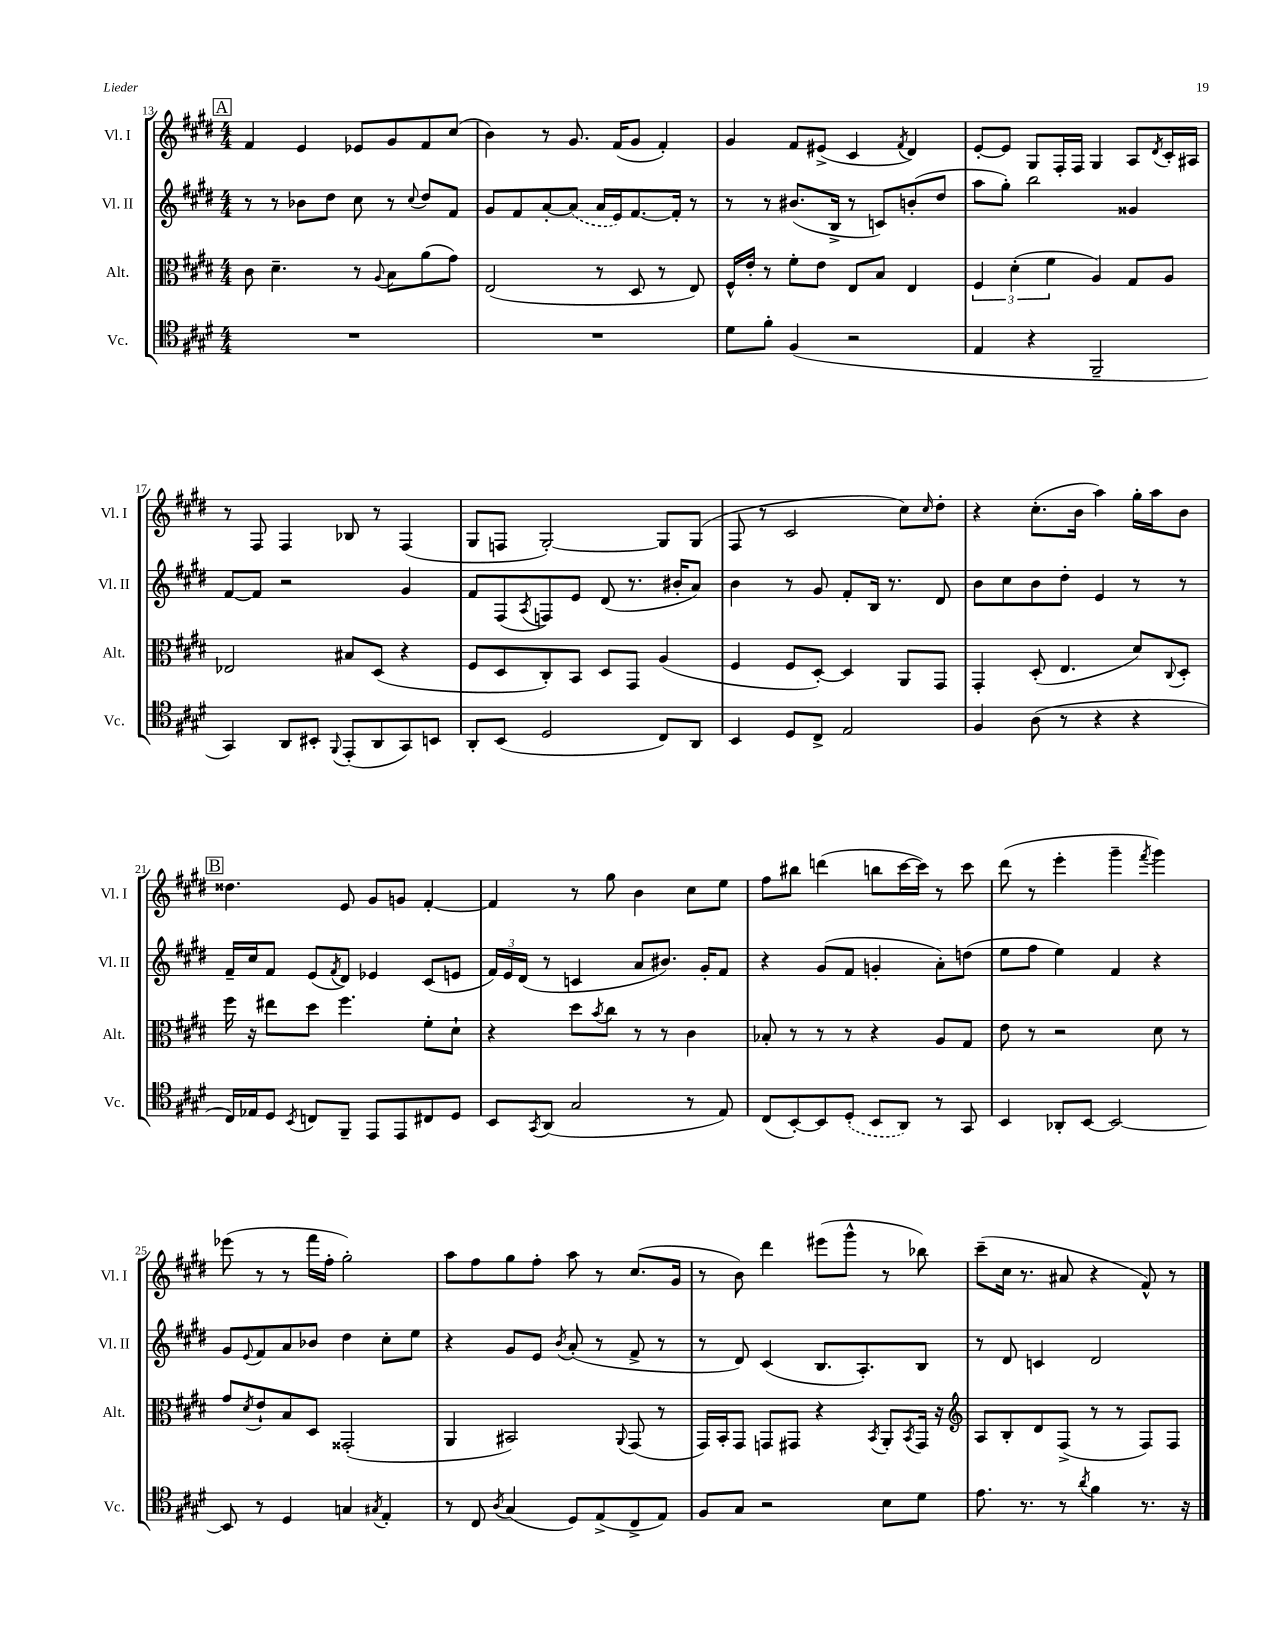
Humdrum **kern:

**kern	**kern	**kern	**kern
*part4	*part3	*part2	*part1
*staff4	*staff3	*staff2	*staff1
*I"Vc.	*I"Alt.	*I"Vl. II	*I"Vl. I
*I'Vc.	*I'Alt.	*I'Vl. II	*I'Vl. I
*clefC4	*clefC3	*clefG2	*clefG2
*k[f#c#g#d#]	*k[f#c#g#d#]	*k[f#c#g#d#]	*k[f#c#g#d#]
*M4/4	*M4/4	*M4/4	*M4/4
!!LO:REH:place=s1:t=A
=13	=13	=13	=13
1r	8c#\	8r	4f#/
.	4.d#~\	8r	.
.	.	8b-X\L	4e/
.	.	8dd#\J	.
.	8r	8cc#\	8e-X/L
.	8qqA/	.	.
.	8B\L	8r	8g#/
.	.	8qqcc#/	.
.	(8a\	8dd#/L	8f#/
.	8g#\J)	8f#/J	(8cc#/J
=14	=14	=14	=14
1r	(2E/	8g#/L	4b\)
.	.	8f#/	.
.	.	[8a'/	8r
.	.	(8a/J]	8.g#/
.	8r	16a/LL	.
.	.	16e/J)	(16f#/KL
.	8D#/	[8.f#/	8g#/J
.	8r	.	4f#'/)
.	.	16f#'/Jk]	.
.	8E/)	8r	.
=15	=15	=15	=15
8d#\L	16F#^^/LL	8r	4g#/
.	16e'/JJ	.	.
8f#'\J	8r	8r	.
(4F#/	8f#'\L	(8.b#X/L	8f#/L
.	8e\J	.	(8e#X^/J
.	.	16B^/Jk	.
2r	8E/L	8r	4c#/
.	8B/J	8cn/L)	.
.	.	.	8qf#/
.	4E/	(8bn'/	4d#/)
.	.	8dd#/J	.
=16	=16	=16	=16
4E/	6F#/	8aa\L	[8e'/L
.	.	8gg#'\J)	8e/J]
.	(6d#'\	.	.
4r	.	2bb\	8G#/L
.	6f#\	.	.
.	.	.	16F#'/L
.	.	.	16F#/JJ
2FF#~/	4A/)	.	4G#/
.	8G#/L	4g##X/	8A/L
.	.	.	8qd#/
.	8A/J	.	16c#'/L
.	.	.	16A#X/JJ
!!LO:LB:g=z
=17	=17	=17	=17
4GG#/)	2E-X/	[8f#/L	8r
.	.	8f#/J]	8F#/
8AA/L	.	2r	4F#/
8BB#X'/J	.	.	.
8qqFF#/	.	.	.
(8EE'/L	8B#X/L	.	8B-X/
8AA/	(8D#/J	.	8r
8GG#/)	4r	4g#/	(4F#/
8BBn/J	.	.	.
=18	=18	=18	=18
8AA'/L	8F#/L	8f#/L	8G#/L
(8BB/J	8D#/	(8F#/	8Fn/J
.	.	8qA/	.
2D#/	8C#'/)	8Fn/)	[2G#'/)
.	8BB/J	8e/J	.
.	8D#/L	(8d#/	.
.	8GG#/J	8.r	.
8C#/L)	(4A/	.	8G#/L]
.	.	16b#X'/KL	.
8AA/J	.	8a/J)	(8G#/J
=19	=19	=19	=19
4BB/	4F#/	4b\	8F#/
.	.	.	8r
8D#/L	8F#/L	8r	2c#/
8C#^/J	[8D#'/J)	8g#/	.
2E/	4D#/]	8f#'/L	.
.	.	16B/Jk	.
.	.	8.r	.
.	8AA/L	.	8cc#\L)
.	.	.	16qqcc#/
.	8GG#/J	8d#/	8dd#'\J
=20	=20	=20	=20
4F#/	4GG#'/	8b\L	4r
.	.	8cc#\	.
(8A\	(8D#'/	8b\	(8.cc#'\L
8r	4.E/	8dd#'\J	.
.	.	.	16b\Jk
4r	.	4e/	4aa\)
4r	8d#/L)	8r	16gg#'\LL
.	.	.	16aa\J
.	8qqC#/	.	.
.	8D#'/J	8r	8b\J
!!LO:LB:g=z
!!LO:REH:place=s1:t=B
=21	=21	=21	=21
16C#/LL)	16ff#\	16f#~/LL	4.dd##X\
16E-X/J	16r	16cc#/J	.
8D#/J	8ee#X\L	8f#/J	.
8qBB/	.	.	.
8Cn/L	8dd#\J	(8e/L	.
.	.	8qf#/	.
8FF#~/J	4.ff#\	8d#/J)	8e/
8EE/L	.	4e-X/	8g#/L
8EE/	.	.	8gn/J
8C#X/	8f#'\L	(8c#/L	[4f#'/
8D#/J	8d#`\J	8en/J	.
=22	=22	=22	=22
8BB/L	4r	24f#/LL)	4f#/]
.	.	24e/	.
.	.	(24d#/JJ	.
8qGG#/	.	.	.
(8AA/J	.	8r	.
2G#/	8dd#\L	4cn/	8r
.	8qb/	.	.
.	8cc#\J	.	8gg#\
.	8r	8a/L	4b\
.	8r	8.b#X/J)	.
8r	4c#\	.	8cc#\L
.	.	16g#'/KL	.
8E/)	.	8f#/J	8ee\J
=23	=23	=23	=23
(8C#/L	8B-X'/	4r	8ff#\L
[8BB'/)	8r	.	8bb#X\J
8BB/]	8r	(8g#/L	(4dddn\
(8D#'/J	8r	8f#/J	.
8BB/L	4r	4gn'/	8bbn\L
8AA/J)	.	.	[16ccc#\L
.	.	.	16ccc#\JJ])
8r	8A/L	8a'\L)	8r
8GG#/	8G#/J	(8ddn\J	8ccc#\
=24	=24	=24	=24
4BB/	8e\	8ee\L	(8ddd#\
.	8r	8ff#\J	8r
8AA-X'/L	2r	4ee\)	4eee'\
[8BB/J	.	.	.
2BB/_	.	4f#/	4ggg#~\
.	.	.	8qfff#/
.	8d#\	4r	4ggg#\)
.	8r	.	.
!!LO:LB:g=z
=25	=25	=25	=25
8BB/]	8g#/L	8g#/L	(8eee-X\
.	8qd#/	8qqe/	.
8r	8e`/	8f#/	8r
4D#/	8B/	8a/	8r
.	8D#/J	8b-X/J	16fff#\LL
.	.	.	16ff#'\JJ
4Gn/	(2GG##X'/	4dd#\	2gg#'\)
8qG#X/	.	.	.
4E'/	.	8cc#'\L	.
.	.	8ee\J	.
=26	=26	=26	=26
8r	4AA/	4r	8aa\L
8C#/	.	.	8ff#\
8qA/	.	.	.
(4G#/	2BB#X/)	8g#/L	8gg#\
.	.	8e/J	8ff#'\J
.	.	8qb/	.
8D#/L)	.	(8a'/	8aa\
(8E^/	.	8r	8r
.	8qqAA/	.	.
8C#^/	(8GG#/	8f#^/	(8.cc#/L
8E/J)	8r	8r	.
.	.	.	16g#/Jk
=27	=27	=27	=27
8F#/L	16GG#/LL)	8r	8r
.	16BB'/J	.	.
8G#/J	8GG#/J	8d#/)	8b\)
2r	8GGn/L	(4c#/	4ddd#\
.	8GG#X/J	.	.
.	4r	8.B/L	(8eee#X\L
.	.	.	8ggg#^^\J
.	.	8.A'/)	.
.	8qBB/	.	.
8B\L	8AA'/L	.	8r
.	8qBB/	.	.
8d#\J	16GG#/Jk	8B/J	8bb-X\)
.	16r	.	.
=28	=28	=28	=28
*	*clefG2	*	*
8.e\	8A/L	8r	(8ccc#~\L
.	8B'/	8d#/	16cc#\Jk
8.r	.	.	8.r
.	8d#/	4cn/	.
8r	(8F#^/J	.	8a#X/
8qa/	.	.	.
4f#\	8r	2d#/	4r
.	8r	.	.
8.r	8F#/L)	.	8f#^^/)
.	8F#/J	.	8r
16r	.	.	.
==	==	==	==
*-	*-	*-	*-
